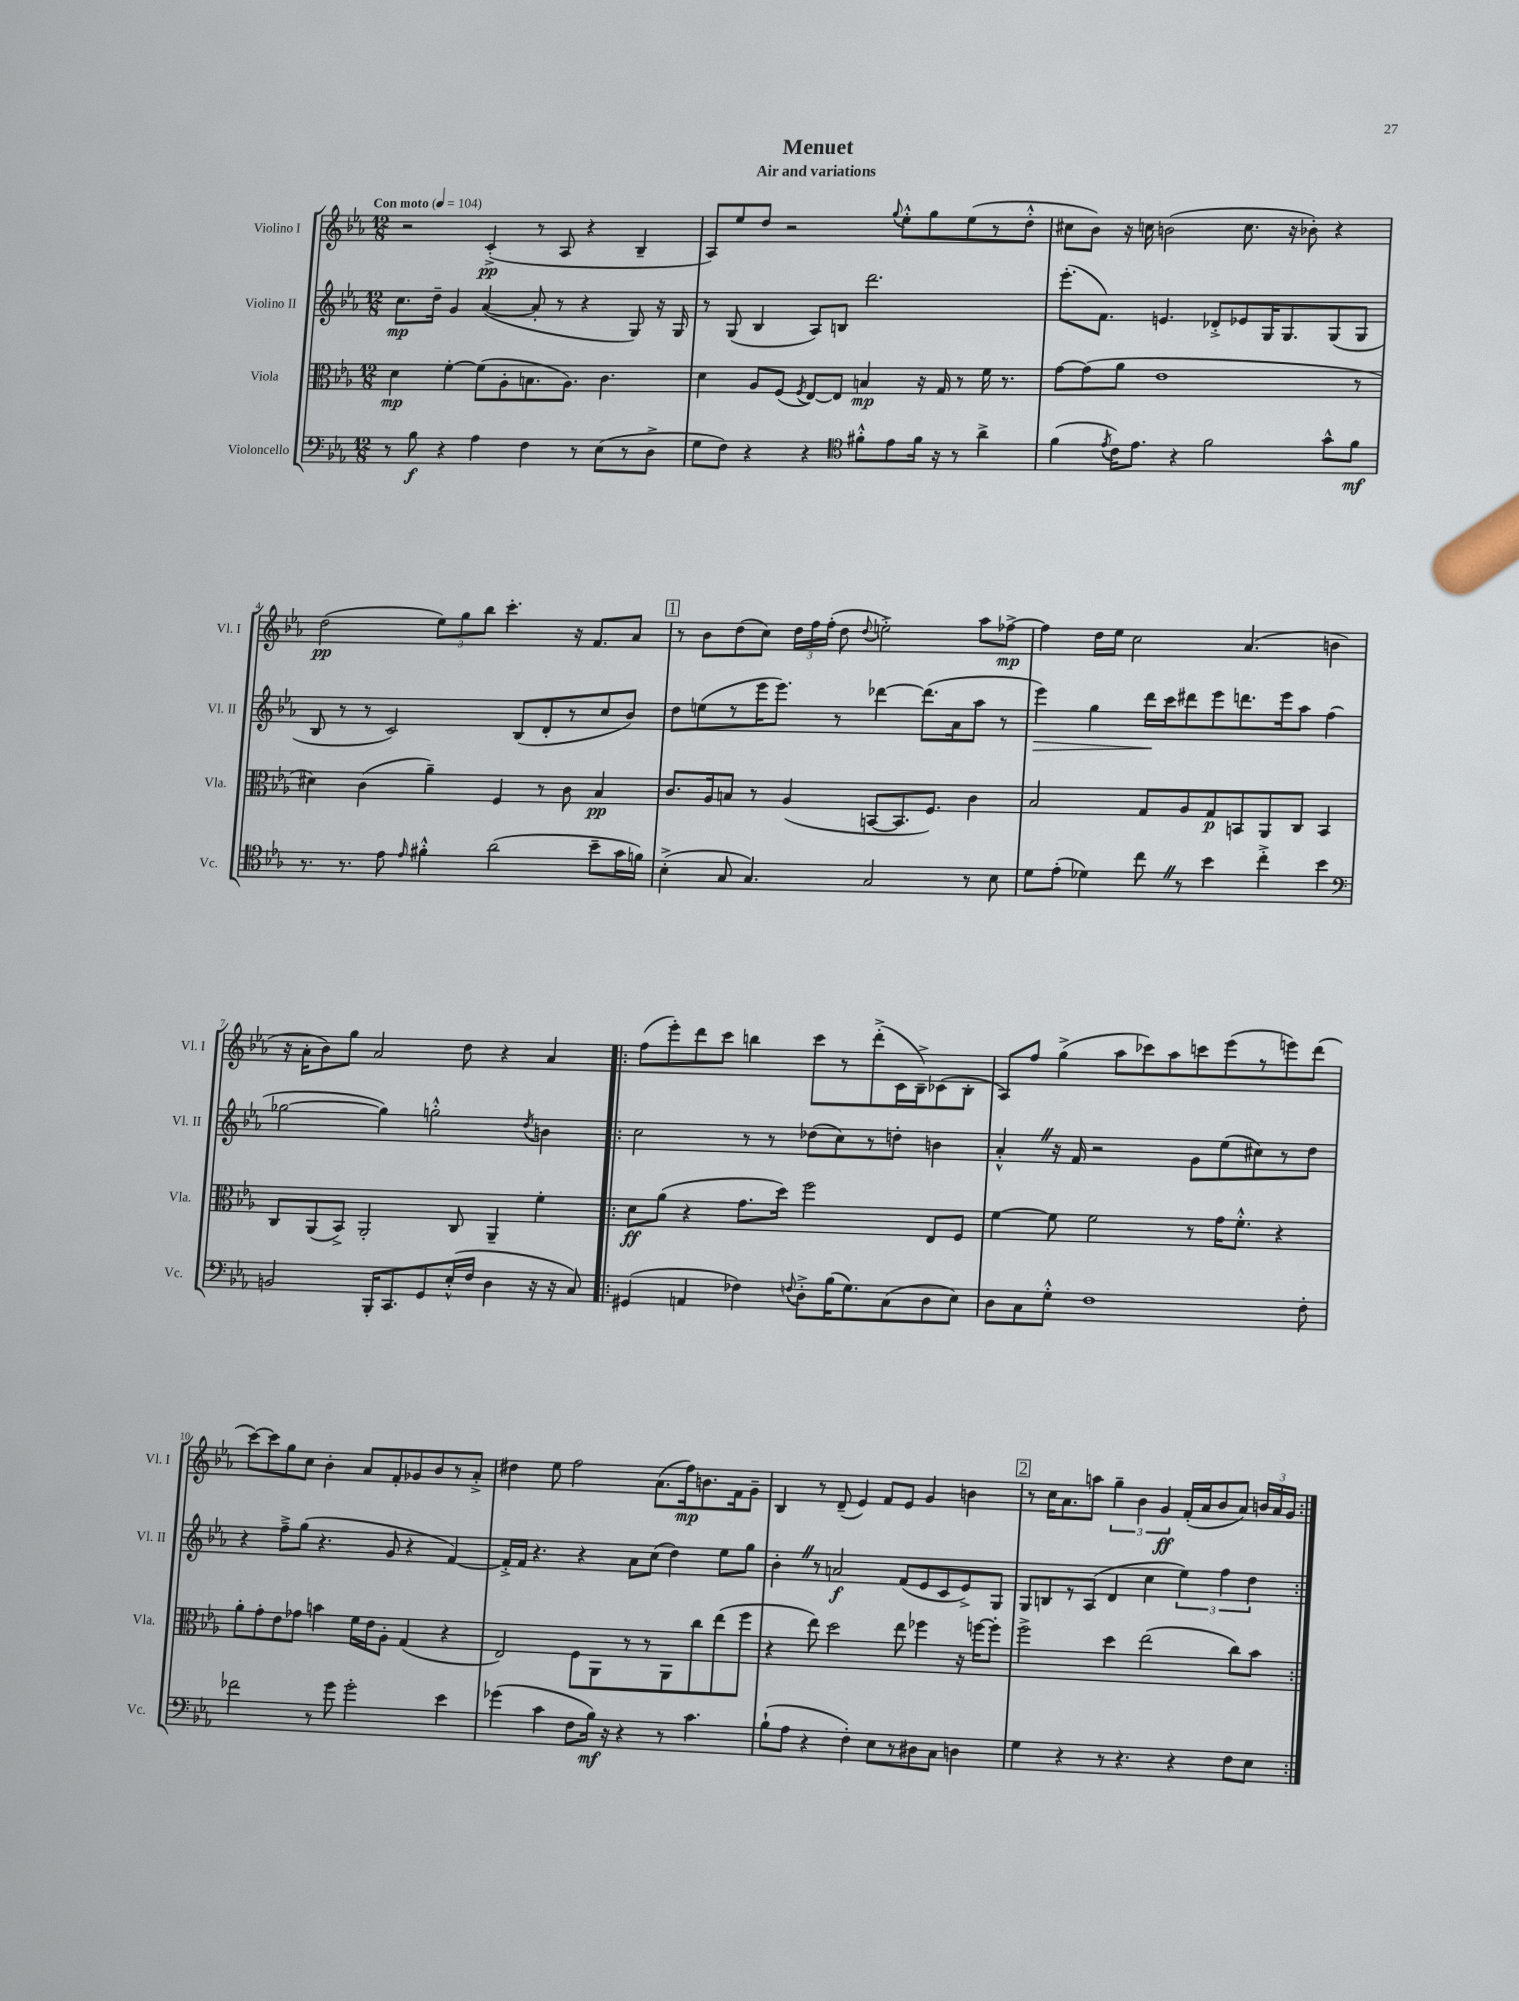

**kern	**dynam	**kern	**dynam	**kern	**dynam	**kern	**dynam
*part4	*part4	*part3	*part3	*part2	*part2	*part1	*part1
*staff4	*staff4	*staff3	*staff3	*staff2	*staff2	*staff1	*staff1
*I"Violoncello	*	*I"Viola	*	*I"Violino II	*	*I"Violino I	*
*I'Vc.	*	*I'Vla.	*	*I'Vl. II	*	*I'Vl. I	*
*clefF4	*	*clefC3	*	*clefG2	*	*clefG2	*
*k[b-e-a-]	*	*k[b-e-a-]	*	*k[b-e-a-]	*	*k[b-e-a-]	*
*M12/8	*	*M12/8	*	*M12/8	*	*M12/8	*
*MM104	*	*MM104	*	*MM104	*	*MM104	*
=1	=1	=1	=1	=1	=1	=1	=1
!	!	!	!	!	!	!LO:TX:a:B:t=Con moto	!
8r	.	4d\	mp	8.cc\L	mp	2r	.
8B-\	f	.	.	.	.	.	.
.	.	.	.	16dd~\Jk	.	.	.
4r	.	[4f'\	.	4g/	.	.	.
4A-\	.	(8f\L]	.	([4a-/	.	(4c'^/	pp
.	.	8A-'\	.	.	.	.	.
4F\	.	8.Bn\	.	8a-'/]	.	8r	.
.	.	.	.	8r	.	8A-/	.
.	.	8.A-\J)	.	.	.	.	.
8r	.	.	.	4r	.	4r	.
(8E-\L	.	4.c\	.	.	.	.	.
8r	.	.	.	8G/)	.	4B-~/	.
8D^\J	.	.	.	16r	.	.	.
.	.	.	.	16G/	.	.	.
=2	=2	=2	=2	=2	=2	=2	=2
8G\L	.	4d\	.	8r	.	8A-/L)	.
8F\J)	.	.	.	(8G/	.	8ee-/	.
4r	.	8A-/L	.	4B-/	.	8dd/J	.
.	.	(8F/J	.	.	.	2r	.
.	.	8qF/	.	.	.	.	.
4r	.	[8E-/L)	.	8A-/L)	.	.	.
.	.	8E-/J]	.	8Bn/J	.	.	.
*clefC4	*	*	*	*	*	*	*
8f#X'^^\L	.	4Bn/	mp	2.ddd\	.	.	.
.	.	.	.	.	.	8qqgg/	.
8e-\	.	.	.	.	.	8ee-'^^\L	.
16f#\Jk	.	16r	.	.	.	8gg\	.
16r	.	16G/	.	.	.	.	.
8r	.	8r	.	.	.	(8ee-\	.
4a-^\	.	16f\	.	.	.	8r	.
.	.	8.r	.	.	.	.	.
.	.	.	.	.	.	8dd'^^\J	.
=3	=3	=3	=3	=3	=3	=3	=3
(4f\	.	[8g\L	.	(8.eee-'\L	.	8cc#X\L	.
.	.	(8g\]	.	.	.	8b-\J)	.
.	.	.	.	8.f\J)	.	.	.
8qe-/	.	.	.	.	.	.	.
16c\KL)	.	8a-\J	.	.	.	16r	.
8.e-\J	.	.	.	.	.	16ccn\	.
.	.	1e-	.	4.en/	.	(2bn\	.
4r	.	.	.	.	.	.	.
2f\	.	.	.	8d-X'^/L	.	.	.
.	.	.	.	8e-X/	.	8.cc\	.
.	.	.	.	16G/K	.	.	.
.	.	.	.	8.G/	.	16r	.
.	.	.	.	.	.	8b-X'\)	.
8g^^\L	.	.	.	(8G/	.	4r	.
8f\J	mf	8r	.	8G/J	.	.	.
!!LO:LB:g=z
=4	=4	=4	=4	=4	=4	=4	=4
8.r	.	4d#X\)	.	8B-/	.	(2dd\	pp
.	.	.	.	8r	.	.	.
8.r	.	.	.	.	.	.	.
.	.	(4c\	.	8r	.	.	.
8e-\	.	.	.	2c/)	.	.	.
16qqe-/	.	.	.	.	.	.	.
4f#X'^^\	.	4a-~\)	.	.	.	12ee-\L)	.
.	.	.	.	.	.	12gg\	.
.	.	.	.	.	.	12bb-\J	.
(2a-\	.	4F/	.	.	.	4.ccc'\	.
.	.	.	.	(8B-/L	.	.	.
.	.	8r	.	8d'/	.	.	.
.	.	8c\	.	8r	.	16r	.
.	.	.	.	.	.	8.f/L	.
8b-~\L	.	4B-/	pp	8cc/	.	.	.
16g\L	.	.	.	8b-/J)	.	8a-/J	.
16fn\JJ)	.	.	.	.	.	.	.
!!LO:REH:place=s1:t=1
=5	=5	=5	=5	=5	=5	=5	=5
(4B-'^\	.	8.c/L	.	8dd\L	.	8r	.
.	.	.	.	(8een\	.	8b-\L	.
.	.	16A-/k	.	.	.	.	.
8G/	.	8Bn/J	.	8r	.	(8dd\	.
4.G/)	.	8r	.	16eee-\K	.	8cc\J)	.
.	.	.	.	8.eee-\J)	.	.	.
.	.	(4A-/	.	.	.	24dd\LL	.
.	.	.	.	.	.	24ff\	.
.	.	.	.	.	.	(24ff'\JJ	.
.	.	.	.	8r	.	8dd\	.
.	.	.	.	.	.	8qqdd/	.
2G/	.	[8BBn/L	.	[4ddd-X\	.	2een'^\)	.
.	.	8.BB/]	.	.	.	.	.
.	.	.	.	(8.ddd-\L]	.	.	.
.	.	8.F/J)	.	.	.	.	.
.	.	.	.	16a-\k	.	.	.
8r	.	4c\	.	8aa-\J	.	8aa-\L	.
8B-\	.	.	.	8r	.	[8ff-X^\J	mp
=6	=6	=6	=6	=6	=6	=6	=6
!	!	!	!	!	!LO:HP:b	!	!
8d\L	.	2B-/	.	4eee-\)	>	4ff-\]	.
(8e-'\J	.	.	.	.	.	.	.
4d-X\)	.	.	.	4gg\	.	16dd\LL	.
.	.	.	.	.	.	16ee-\JJ	.
.	.	.	.	.	.	2cc\	.
8ccZ\	.	8G/L	.	16ddd\LL	.	.	.
.	.	.	.	16ccc\J	]	.	.
8r	.	8A-/	.	8ddd#X\	.	.	.
4b-\	.	8G/	p	8eee-\	.	.	.
.	.	8BBn/	.	8.dddn\	.	(4.a-/	.
4cc'^\	.	8AA-/	.	.	.	.	.
.	.	.	.	16eee-\k	.	.	.
.	.	8C/J	.	8aa-\J	.	.	.
4b-\	.	4BB/	.	(4ff\	.	4bn\	.
!!LO:LB:g=z
=7	=7	=7	=7	=7	=7	=7	=7
*clefF4	*	*	*	*	*	*	*
2BBn/	.	8C/L	.	[2gg-X\	.	16r	.
.	.	.	.	.	.	16a-'\KL	.
.	.	(8AA-/	.	.	.	8b-\)	.
.	.	8BB-^/J)	.	.	.	8gg\J	.
.	.	2AA-'/	.	.	.	2a-/	.
16BBB-'/KL	.	.	.	4gg-\])	.	.	.
8.CC/	.	.	.	.	.	.	.
8GG/	.	.	.	2ggn'^^\	.	.	.
(16E-'^^/L	.	8C/	.	.	.	8dd\	.
16F/JJ	.	.	.	.	.	.	.
4D\	.	4AA-~/	.	.	.	4r	.
.	.	.	.	8qdd/	.	.	.
16r	.	4f'\	.	4bn\	.	4a-/	.
16r	.	.	.	.	.	.	.
8C/)	.	.	.	.	.	.	.
=8!|:	=8!|:	=8!|:	=8!|:	=8!|:	=8!|:	=8!|:	=8!|:
(4GG#X/	.	8d\L	ff	2cc\	.	(8ff\L	.
.	.	(8a-\J	.	.	.	8eee-'\)	.
4AAn/	.	4r	.	.	.	8ddd\	.
.	.	.	.	.	.	8ccc\J	.
4F-X\)	.	8.g\L	.	8r	.	4bbn\	.
.	.	.	.	8r	.	.	.
.	.	16dd\Jk)	.	.	.	.	.
8qqFn/	.	.	.	.	.	.	.
8D'^\L	.	2ff\	.	(8dd-X\L	.	8ccc\L	.
(16B-\K	.	.	.	8cc\)	.	8r	.
8.G\)	.	.	.	.	.	.	.
.	.	.	.	8r	.	(8ddd'^\	.
(8C\	.	.	.	8ddn'\J	.	16c\L	.
.	.	.	.	.	.	16B-~^\J)	.
8D\	.	8E-/L	.	4bn\	.	(8c-X\	.
8E-\J)	.	8F/J	.	.	.	8B-'\J	.
=9	=9	=9	=9	=9	=9	=9	=9
8D\L	.	[4f\	.	4a-'^^Z/	.	8A-/L)	.
8C\	.	.	.	.	.	8ff/J	.
8G'^^\J	.	8f\]	.	16r	.	(4gg^\	.
.	.	.	.	16f/	.	.	.
1F	.	2f\	.	2r	.	.	.
.	.	.	.	.	.	8aa-\L	.
.	.	.	.	.	.	8ccc-X\)	.
.	.	.	.	.	.	8aa-\	.
.	.	8r	.	8g\L	.	8cccn\	.
.	.	16g\KL	.	(8ee-\	.	(8eee-\	.
.	.	8.f'^^\J	.	.	.	.	.
.	.	.	.	8cc#X\)	.	8r	.
.	.	4r	.	8r	.	8eeen\)	.
8F'\	.	.	.	8dd\J	.	(8ddd\J	.
!!LO:LB:g=z
=10	=10	=10	=10	=10	=10	=10	=10
2f-X\	.	8a-'\L	.	4r	.	[8ccc\L)	.
.	.	8g'\	.	.	.	8ccc\]	.
.	.	8e-\	.	8ff~^\L	.	8gg\	.
.	.	8g-X\J	.	(8gg\J	.	8cc\J	.
8r	.	4bn\	.	4.r	.	4b-'\	.
8g\	.	.	.	.	.	.	.
2g'\	.	16f\LL	.	.	.	8a-/L	.
.	.	16e-\J	.	.	.	.	.
.	.	8A-'\J	.	8g/	.	8f'/	.
.	.	(4G/	.	4r	.	8g-X/	.
.	.	.	.	.	.	8b-/	.
4e-\	.	4r	.	[4f/)	.	8r	.
.	.	.	.	.	.	8a-'^/J	.
=11	=11	=11	=11	=11	=11	=11	=11
(4g-X\	.	2E-/)	.	16f'^/LL]	.	4dd#X\	.
.	.	.	.	16f/JJ	.	.	.
.	.	.	.	4.r	.	.	.
4c\	.	.	.	.	.	8ee-\	.
.	.	.	.	.	.	2ff\	.
8F\L	.	8F\L	.	4r	.	.	.
16B-\Jk)	mf	8AA-\	.	.	.	.	.
16r	.	.	.	.	.	.	.
4r	.	8r	.	8a-\L	.	.	.
.	.	8r	.	(8cc\J	.	(8.a-\L	.
8r	.	8AA-\	.	4dd\)	.	.	.
.	.	.	.	.	.	16ff\k)	mp
4.c\	.	8cc\	.	.	.	8.bn\	.
.	.	(8ee-\	.	8ee-\L	.	.	.
.	.	.	.	.	.	16f\k	.
.	.	8ff\J	.	8gg\J	.	8g~\J	.
=12	=12	=12	=12	=12	=12	=12	=12
(8B-`\L	.	4r	.	4b-'Z\	.	4B-/	.
8A-\J	.	.	.	.	.	.	.
4r	.	8ee-\)	.	8r	.	8r	.
.	.	2dd\	.	2an/	f	(8d~/	.
4F'\)	.	.	.	.	.	4e-/)	.
8E-\L	.	.	.	.	.	8f/L	.
8r	.	8ee-\	.	(8f/L	.	8e-/J	.
8D#X\	.	4ff-X\	.	8e-/	.	4g/	.
8C\J	.	.	.	8c/	.	.	.
4Dn\	.	16r	.	8e-^/)	.	4bn\	.
.	.	[16ffn\KL	.	.	.	.	.
.	.	8ff'\J]	.	8G/J	.	.	.
!!LO:REH:place=s1:t=2
=13	=13	=13	=13	=13	=13	=13	=13
4G\	.	2ff^\	.	8G/L	.	8r	.
.	.	.	.	8Bn/	.	16cc\KL	.
.	.	.	.	.	.	8.a-\	.
4r	.	.	.	8r	.	.	.
.	.	.	.	(8A-/J	.	8aan\J	.
8r	.	4dd\	.	4d/	.	6gg~\	.
4.r	.	.	.	.	.	.	.
.	.	.	.	.	.	6b-\	.
.	.	(2ee-\	.	4cc\	.	.	.
.	.	.	.	.	.	6g/	ff
4r	.	.	.	6ee-\)	.	(16f'/LL	.
.	.	.	.	.	.	16a-/J	.
.	.	.	.	.	.	8b-/	.
.	.	.	.	6ff\	.	.	.
8F\L	.	8cc\L)	.	.	.	8a-/J)	.
.	.	.	.	6dd\	.	.	.
8E-\J	.	8b-\J	.	.	.	24bn/LL	.
.	.	.	.	.	.	24a-/	.
.	.	.	.	.	.	24g/JJ	.
=:|!	=:|!	=:|!	=:|!	=:|!	=:|!	=:|!	=:|!
*-	*-	*-	*-	*-	*-	*-	*-
